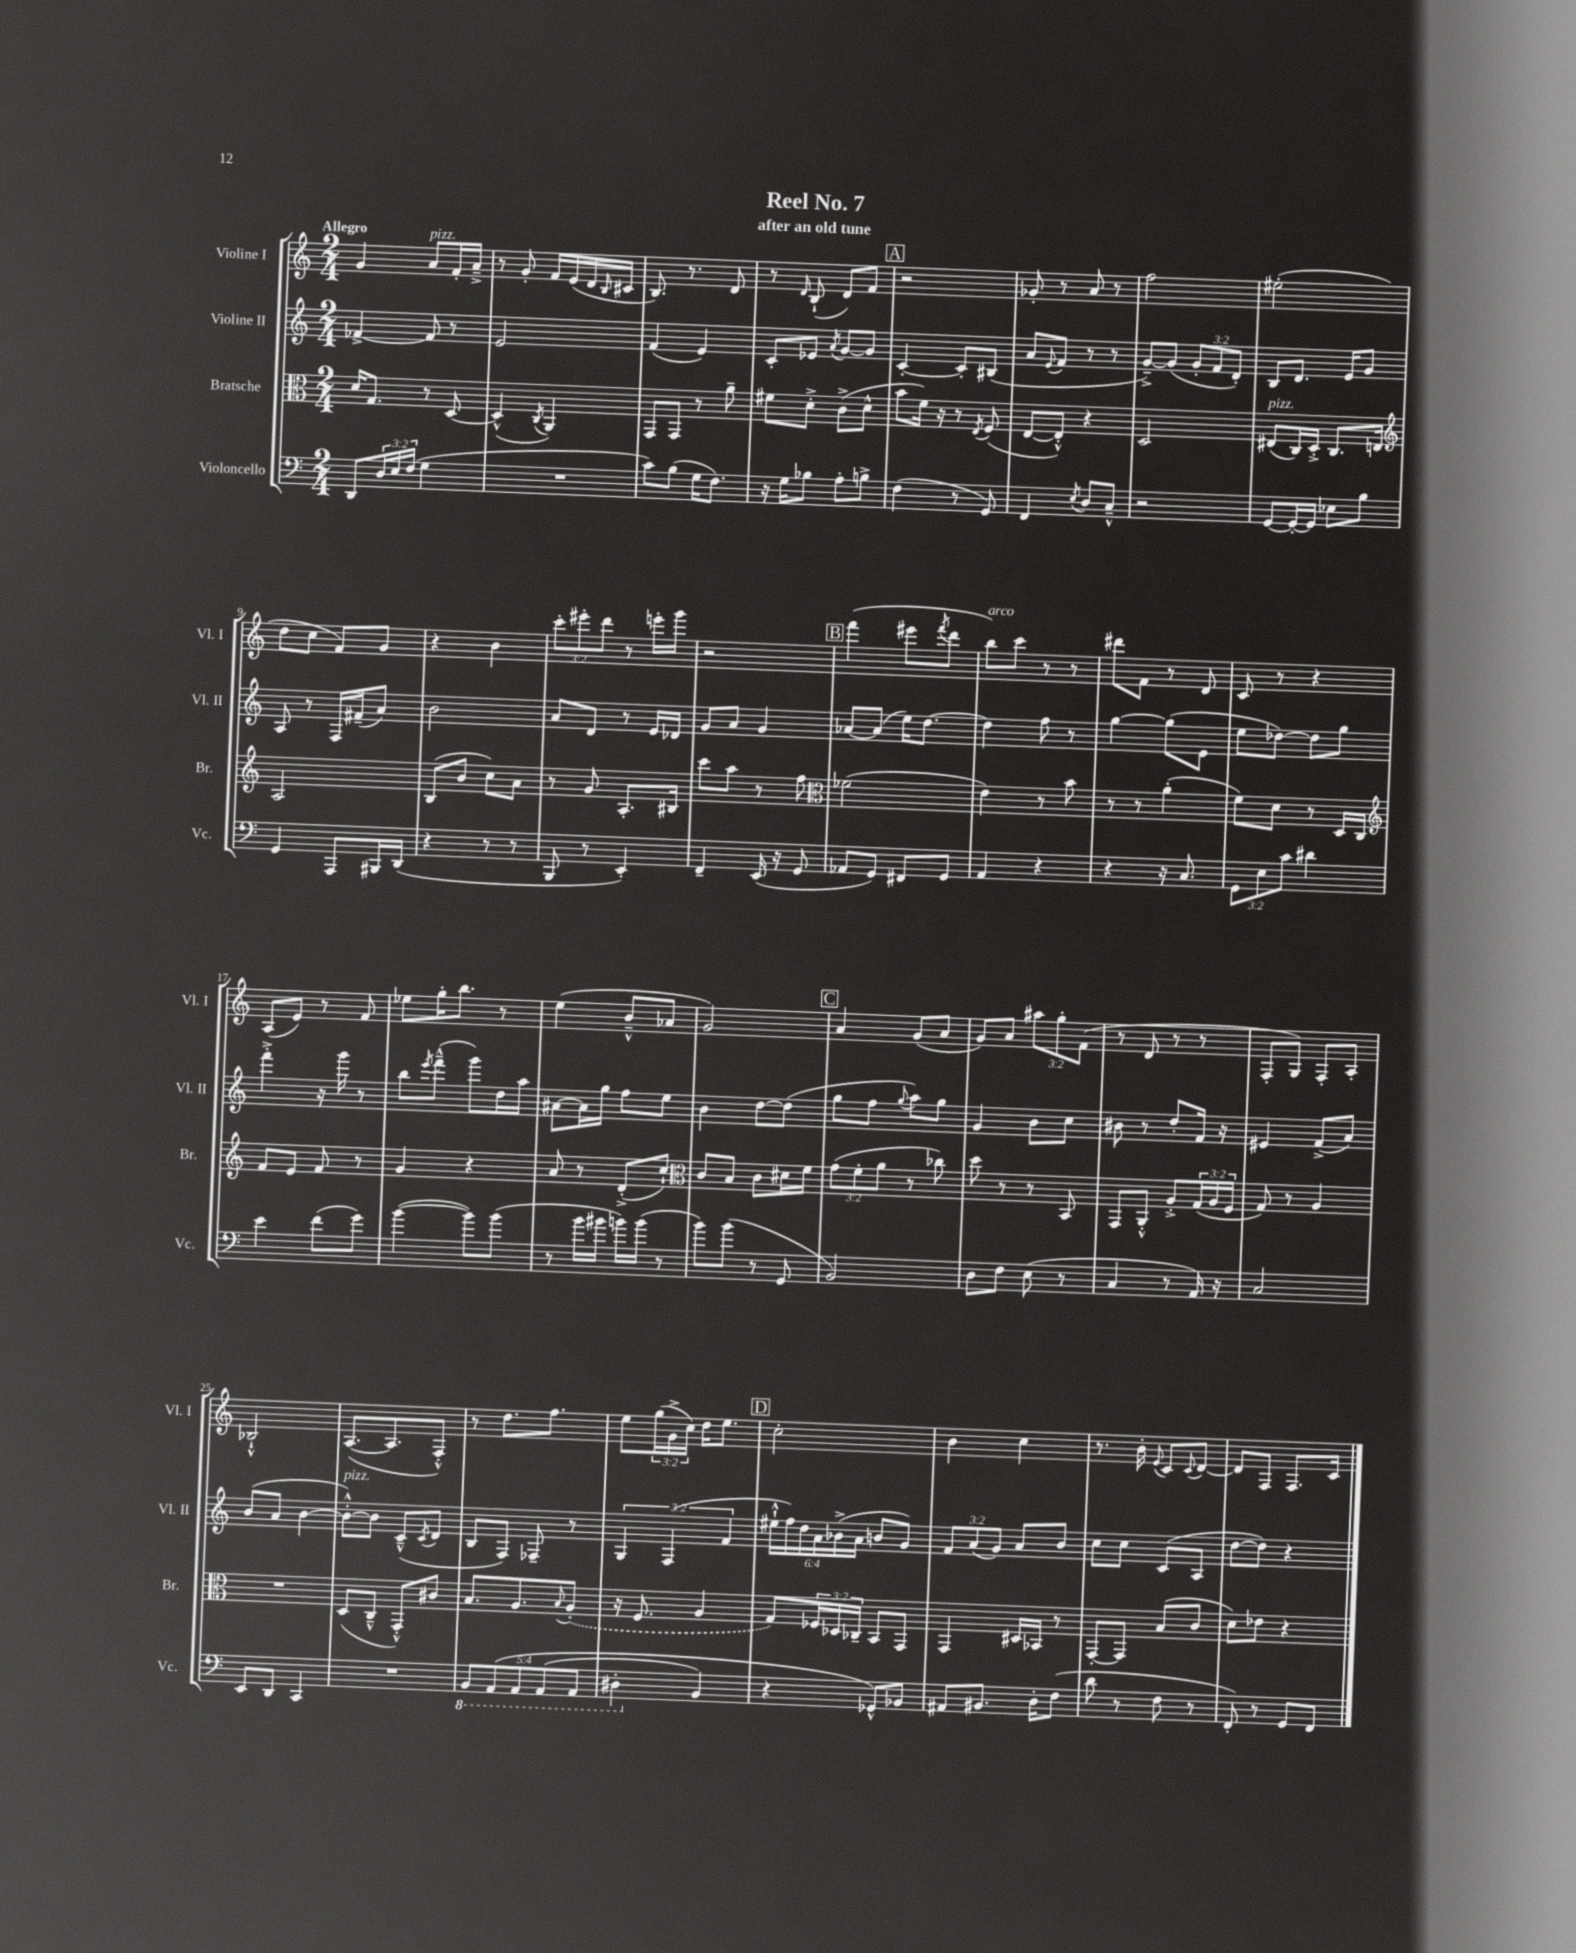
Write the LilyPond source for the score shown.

\header { title = "Reel No. 7" subtitle = "after an old tune" }
<<
\new StaffGroup <<
\new Staff = "s0" \with { instrumentName = "Violine I" shortInstrumentName = "Vl. I" } {
    \clef treble \key c \major \numericTimeSignature \time 2/4 \override Staff.TupletNumber.text = #tuplet-number::calc-fraction-text \tempo "Allegro"
    g'4 a'8^\markup { \italic "pizz." } f'16-. a'16---> |
    r8 g'8-. f'16 e'16( d'16 \grace { b16 } cis'16 |
    b8.) r8. d'8 |
    r8 \grace { d'16 } b8-!( d'8) f'8 |
    \mark \markup { \box "A" } r2 |
    ges'8-. r8 a'8 r8 |
    f''2 |
    eis''2-.( |
    d''8 c''8 f'8) g'8 |
    r4 b'4 |
    \tuplet 3/2 { c'''8-. eis'''8-. d'''8 } r8 e'''16-. g'''16 |
    r2 |
    \mark \markup { \box "B" } f'''4( eis'''8 \acciaccatura { f'''8 } d'''8 |
    b''8^\markup { \italic "arco" }) c'''8 r8 r8 |
    dis'''8 f'8 r8 d'8 |
    c'8 r8 r4 |
    a8( e'8) r8 f'8 |
    ees''8 g''16-. b''8. r8 |
    e''4( b'8---^ aes'8 |
    g'2) |
    \mark \markup { \box "C" } a'4 g'8( a'8 |
    g'8) a'8 \tuplet 3/2 { ais''8 g''8-. f'8( } |
    r8 d'8 r8 r8 |
    f8-. g8) f8-. a8-. |
    bes2-!-^ |
    a8.~( a8. f8-.-^) |
    r8 d''8. f''8. |
    e''8 \tuplet 3/2 { g''16( g'16-> c''16) } d''16 e''8. |
    \mark \markup { \box "D" } c''2-. |
    b'4 c''4 |
    r8. b'16-. \appoggiatura { e'8 } c'8 \appoggiatura { c'8 } d'8~ |
    d'8 f8 f8. c'16 \bar "|." |
}
\new Staff = "s1" \with { instrumentName = "Violine II" shortInstrumentName = "Vl. II" } {
    \clef treble \key c \major \numericTimeSignature \time 2/4 \override Staff.TupletNumber.text = #tuplet-number::calc-fraction-text
    fes'4~-> fes'8 r8 |
    e'2 |
    f'4( e'4) |
    c'8-. ees'8 \acciaccatura { a'8 } g'8~ g'8 |
    \mark \markup { \box "A" } c'4~-. c'8-. bis8( |
    a'8 \appoggiatura { e'8 } f'8 r8 r8 |
    g'8~--->) g'8( \tuplet 3/2 { g'8-. f'8 d'8-.) } |
    b8 d'8. e'16 g'8 |
    a8 r8 f16 fis'16--( a'8) |
    b'2 |
    a'8 d'8 r8 e'16 des'16 |
    g'8 a'8 g'4 |
    \mark \markup { \box "B" } aes'8~ aes'8( e''16) d''8.~ |
    d''4 f''8 r8 |
    g''4~ g''8( e'8 |
    e''8 des''8~) des''8 g''8 |
    f'''4-.-> r16 g'''16 r8 |
    b''8 \acciaccatura { e'''8 } f'''8---^( g'''8) d''16 a''16 |
    ais'8~ ais'16 g''16 f''8 e''8 |
    b'4 d''8~ d''8( |
    \mark \markup { \box "C" } g''8 f''8 \appoggiatura { g''8 } a''8) g''8 |
    g'4 b'8 c''8 |
    bis'8 r8 d''8-. f'16 r16 |
    eis'4 f'8->( a'8) |
    b'8( a'8 b'4~ |
    b'8~-.-^^\markup { \italic "pizz." }) b'8 c'8---^( \acciaccatura { c'8 } d'8 |
    b8 f8) fes8-- r8 |
    \tuplet 3/2 { g4 f4( f'4 } |
    \mark \markup { \box "D" } \tuplet 6/4 { eis''16-!-^ f''16) d''16 a'16 bes'16->( a'16 } b'8 g'8) |
    \tuplet 3/2 { f'8 a'8( g'8) } a'8 b'8 |
    c''8 c''8 c'8( a8 |
    d''8~ d''8) r4 \bar "|." |
}
\new Staff = "s2" \with { instrumentName = "Bratsche" shortInstrumentName = "Br." } {
    \clef alto \key c \major \numericTimeSignature \time 2/4 \override Staff.TupletNumber.text = #tuplet-number::calc-fraction-text
    d'16 g8. r8 d8~ |
    d4-^( \acciaccatura { c8 } a,4) |
    g,8 g,8 r8 a'8-- |
    fis'8 d'8-.-> c'8->( d'8-^ |
    \mark \markup { \box "A" } b'8 f'16) r16 r8 \acciaccatura { e8 } f8( |
    e8~ e8-.-^) r4 |
    d2 |
    eis8^\markup { \italic "pizz." }( c16) d16-.-> c8. e16 |
    \clef treble a2 |
    b8( b'8 c''8) a'8 |
    r8 g'8 a8.-. bis16 |
    c'''8 a''8 r8 f''8 |
    \mark \markup { \box "B" } \clef alto fes'2( |
    e'4) r8 b'8 |
    r8 r8 a'4-.( |
    f'8) d'8 r8 d16 c16 |
    \clef treble f'8 e'8 f'8 r8 |
    g'4 r4 |
    a'8 r8 d'8-.->( c''8-!) |
    \clef alto c'8 b8 c'8 dis'16 f'16 |
    \mark \markup { \box "C" } \tuplet 3/2 { g'8( f'8-. a'8 } r8 ces''8) |
    d''8 r8 r8 b,8 |
    g,8 a,8-.-^ a8-.-> \tuplet 3/2 { g16( a16 f16 } |
    g8) r8 a4 |
    R2 |
    d8( c8---^ g,8-.-^) cis'8 |
    b8. a8. \appoggiatura { b8 } \once \slurDashed a8-.( |
    r16 f8. a4 |
    \mark \markup { \box "D" } g8) \tuplet 3/2 { fes16 des16 ces16-- } b,8 g,8 |
    g,4 dis16 bes,16 r8 |
    g,8~-. g,8 b8( c'8 |
    d'8) ees'8 r4 \bar "|." |
}
\new Staff = "s3" \with { instrumentName = "Violoncello" shortInstrumentName = "Vc." } {
    \clef bass \key c \major \numericTimeSignature \time 2/4 \override Staff.TupletNumber.text = #tuplet-number::calc-fraction-text
    d,8 \tuplet 3/2 { d16 e16 f16( } g4 |
    R2 |
    c'8) b8( g16 f8.) |
    r16 g16 bes8 a8-. b8-> |
    \mark \markup { \box "A" } f4( r8 g,8) |
    f,4 \acciaccatura { e8 } d8 c8---^ |
    r2 |
    g,8~ g,16~-. g,16 ees8 b8 |
    g,4 a,,8 bis,,16 d,16( |
    r4 r8 r8 |
    b,,8 r8 e,4-.) |
    f,4-- e,16( r16 g,8 |
    \mark \markup { \box "B" } aes,8 g,8) fis,8 g,8 |
    a,4 r4 |
    r4 r16 c8. |
    \tuplet 3/2 { g,8 e8 c'8 } dis'4 |
    e'4 f'8( g'8) |
    b'4~( b'8) b'8( |
    r8 b'16 bis'16 b'16) b'16( r8 |
    b'8) b'8( r8 g,8 |
    \mark \markup { \box "C" } b,2) |
    d8 f8 e8( r8 |
    c4 r8 a,16) r16 |
    c2 |
    e,8 d,8 c,4 |
    R2 |
    \tuplet 5/4 { \ottava #-1 b,,8 a,,8\( a,,8 a,,8( a,,8 } |
    dis,4-. \ottava #0 b,4) |
    \mark \markup { \box "D" } r4 ges,8-^\) bes,8 |
    ais,8 bis,8. d16-. f8( |
    d'8 r8 f8 r8 |
    f,8-.) r8 g,8 f,8 \bar "|." |
}
>>
>>
